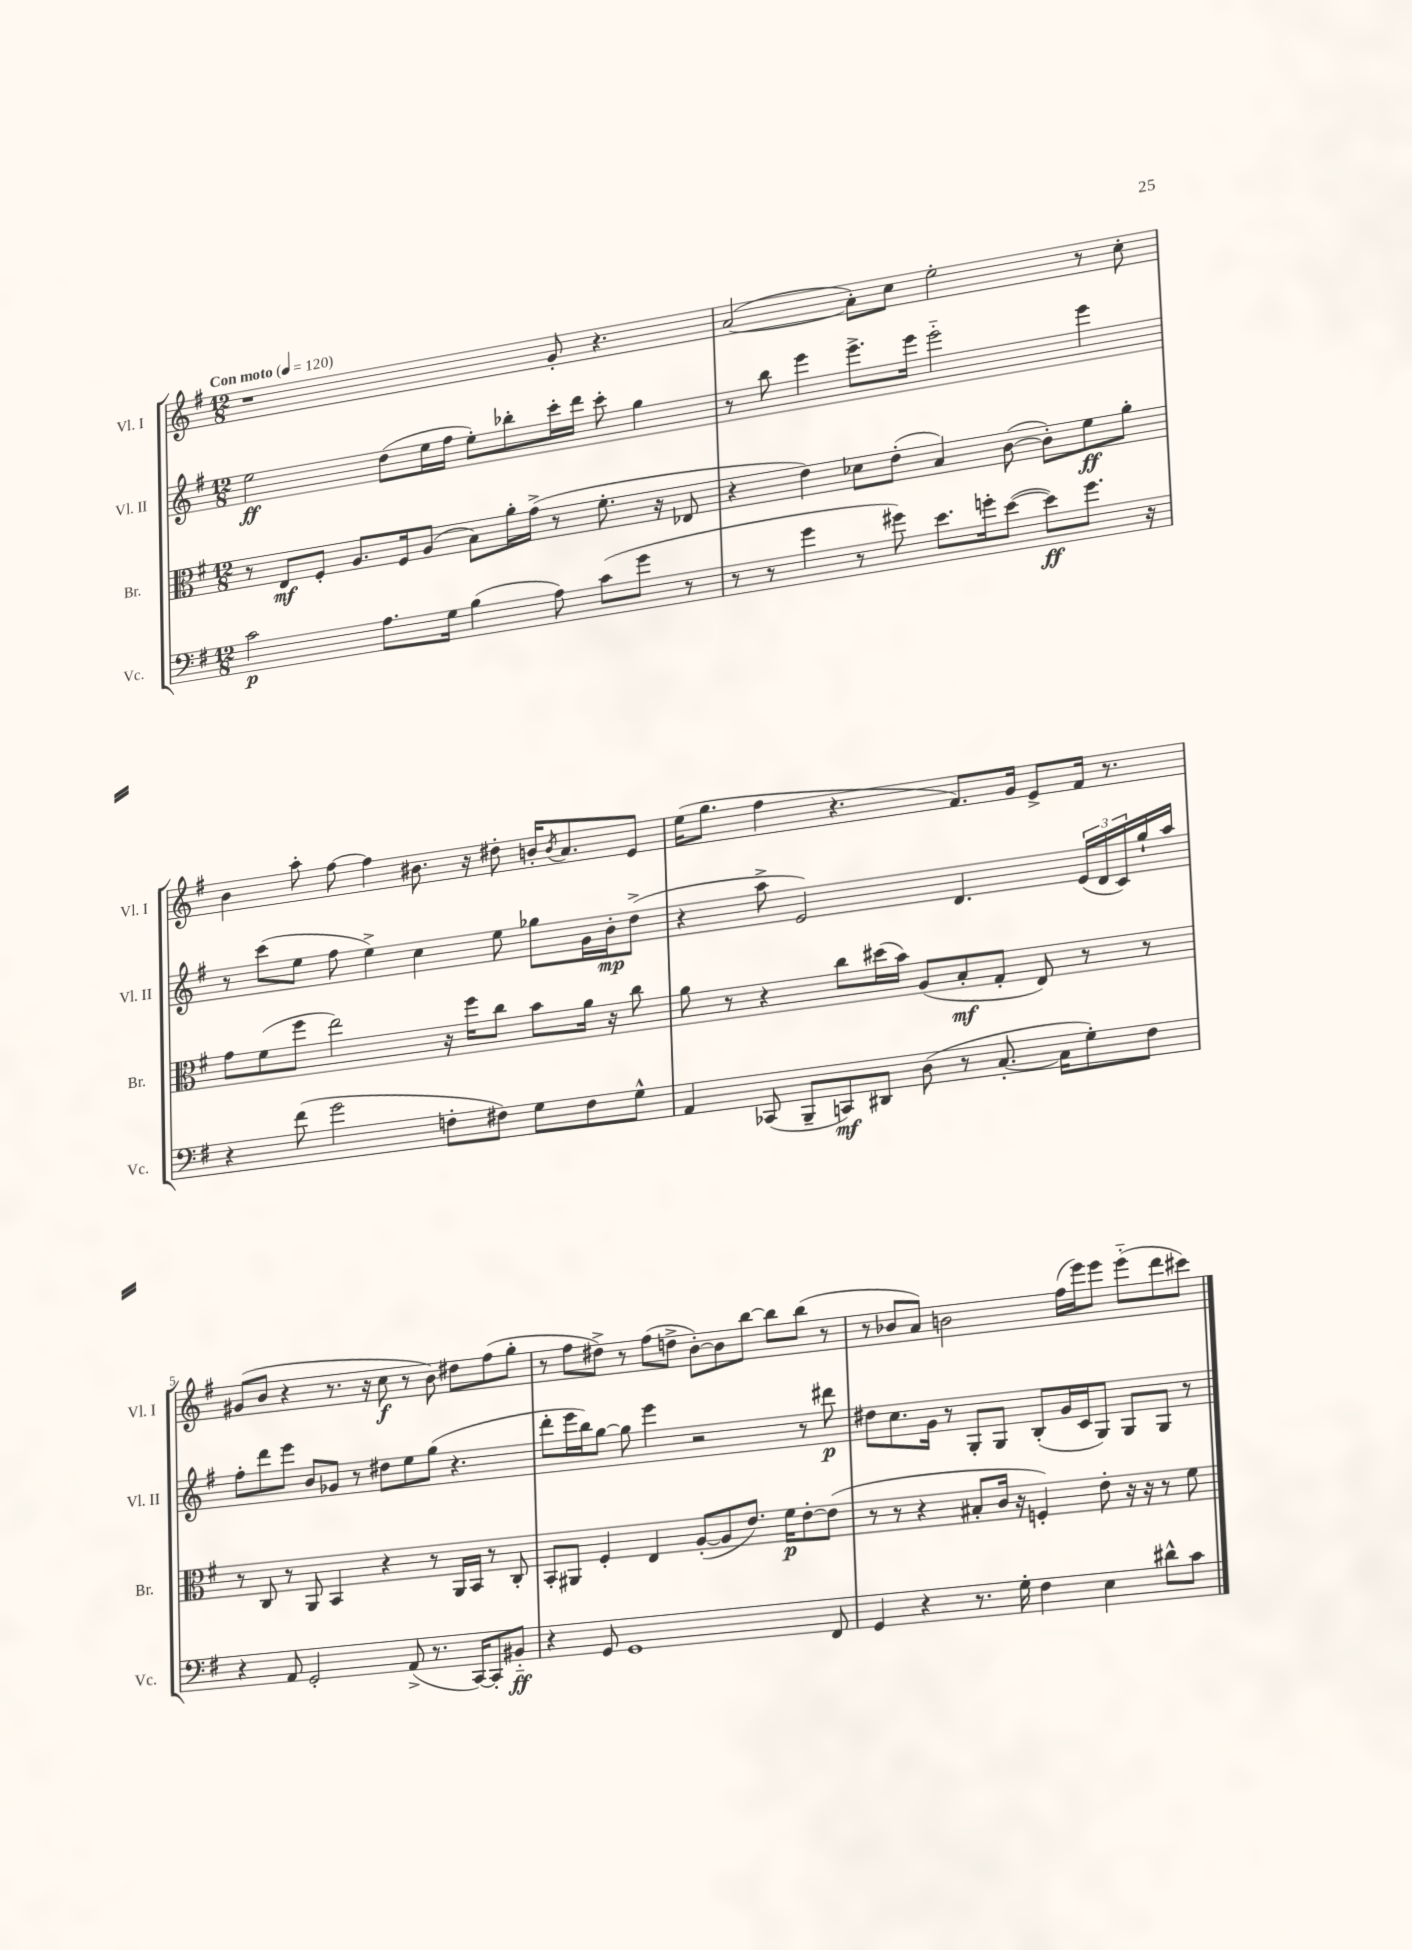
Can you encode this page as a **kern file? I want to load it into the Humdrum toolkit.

**kern	**kern	**kern	**kern
*staff4	*staff3	*staff2	*staff1
*clefF4	*clefC3	*clefG2	*clefG2
*k[f#]	*k[f#]	*k[f#]	*k[f#]
*M12/8	*M12/8	*M12/8	*M12/8
*MM120	*MM120	*MM120	*MM120
2c	8r	2ee	1r
.	8E	.	.
.	8F#'	.	.
.	8.A	.	.
8.A	.	(8dd	.
.	16F#	.	.
.	(8A	16ee	.
16G	.	16ff#	.
(4B	8B)	8ee')	.
.	16a'	8bb-'	.
.	(16g^	.	.
8A)	8r	16ccc'	8g'
.	.	16ddd	.
(8c	8.f#'	8ccc'	4.r
8g	.	4gg	.
.	16r	.	.
8r	8E-	.	.
=	=	=	=
8r	4r	8r	([2a
8r	.	8bb	.
4g	4e)	4eee	.
8r	8d-	8.eee^	8a'])
8g#)	(8e'	.	8cc
.	.	16eee	.
8.e	4B)	2eee'~	2ee'
16g'	.	.	.
([8e	([8c	.	.
8e])	8c'])	.	.
8.g	8f#	4eee	8r
.	8a'	.	8cc'
16r	.	.	.
=	=	=	=
4r	8g	8r	4b
.	(8f#	(8ccc	.
(8f#	8ff#	8ee	8aa'
2g	2ee)	8ff#	[8ff#
.	.	4ee^)	4ff#]
.	.	4cc	8.b#
8F'	16r	.	.
.	16ff#	.	16r
8F#)	8cc	8ee	8dd#'
8G	8b	8gg-	16b'
.	.	.	8qb
.	.	.	8.a
8F#	16a	16g	.
.	16r	16b'	.
8G^^	8cc	(8dd^	8e
=	=	=	=
4AA	8a	4r	(16ee
.	.	.	8.gg
.	8r	.	.
(8CC-	4r	8aa^	4ff#
8BBB~	.	2e)	.
8CC)	8cc	.	4.r
8DD#	(16dd#	.	.
.	16b)	.	.
(8D	(8A	.	.
8r	8B'	4.d	8.f#)
[8.C'	8G'	.	.
.	.	.	16g
.	8E)	.	8e^
16C]	.	.	.
8G')	8r	(24e	16f#
.	.	24d	.
.	.	.	8.r
.	.	24c)	.
8F#	8r	16gg`	.
.	.	16aa	.
=	=	=	=
4r	8r	8ff#'	(8g#
.	8C	8ddd	8b
8AA	8r	8eee	4r
2GG'	8AA	8b	.
.	4BB	8g-	8.r
.	.	8r	.
.	.	.	16r
.	4r	8dd#	8cc
(8AA^	.	8ee	8r
8.r	8r	(8gg	8b)
.	16AA	4.r	8dd#
[16CC)	16BB	.	.
8CC']	8r	.	(8ff#
8BB#'~	8C'	.	8gg'
=	=	=	=
4r	8BB'	8ddd'	8r
.	8AA#	16eee	8ff#
.	.	16bb)	.
8GG	4F#'	[8gg	8dd#^)
1GG	.	8gg]	8r
.	4E	4eee	(8ff#
.	.	.	8dd^
.	([8A'	2r	[8b')
.	8A]	.	8b]
.	8.e)	.	[8bb
.	.	.	8bb]
.	16f#	.	.
.	[8e'	8r	(8bb
8FF#	(8e]	8ddd#	8r
=	=	=	=
4GG	8r	8dd#	8r
.	8r	8.cc	8b-
4r	4r	.	8a)
.	.	16g	.
.	.	8r	2b
8.r	8B#'	8G'	.
.	16c	8G	.
16G'	16r	.	.
4F#	4F')	(8B'	.
.	.	16g	(16ff#
.	.	16c	16eee)
4E	8e'	8G)	8eee
.	16r	8G	(8eee'~
.	16r	.	.
8d#^^	8r	8G	8ddd
8c	8f#	8r	8ccc#)
==	==	==	==
*-	*-	*-	*-
